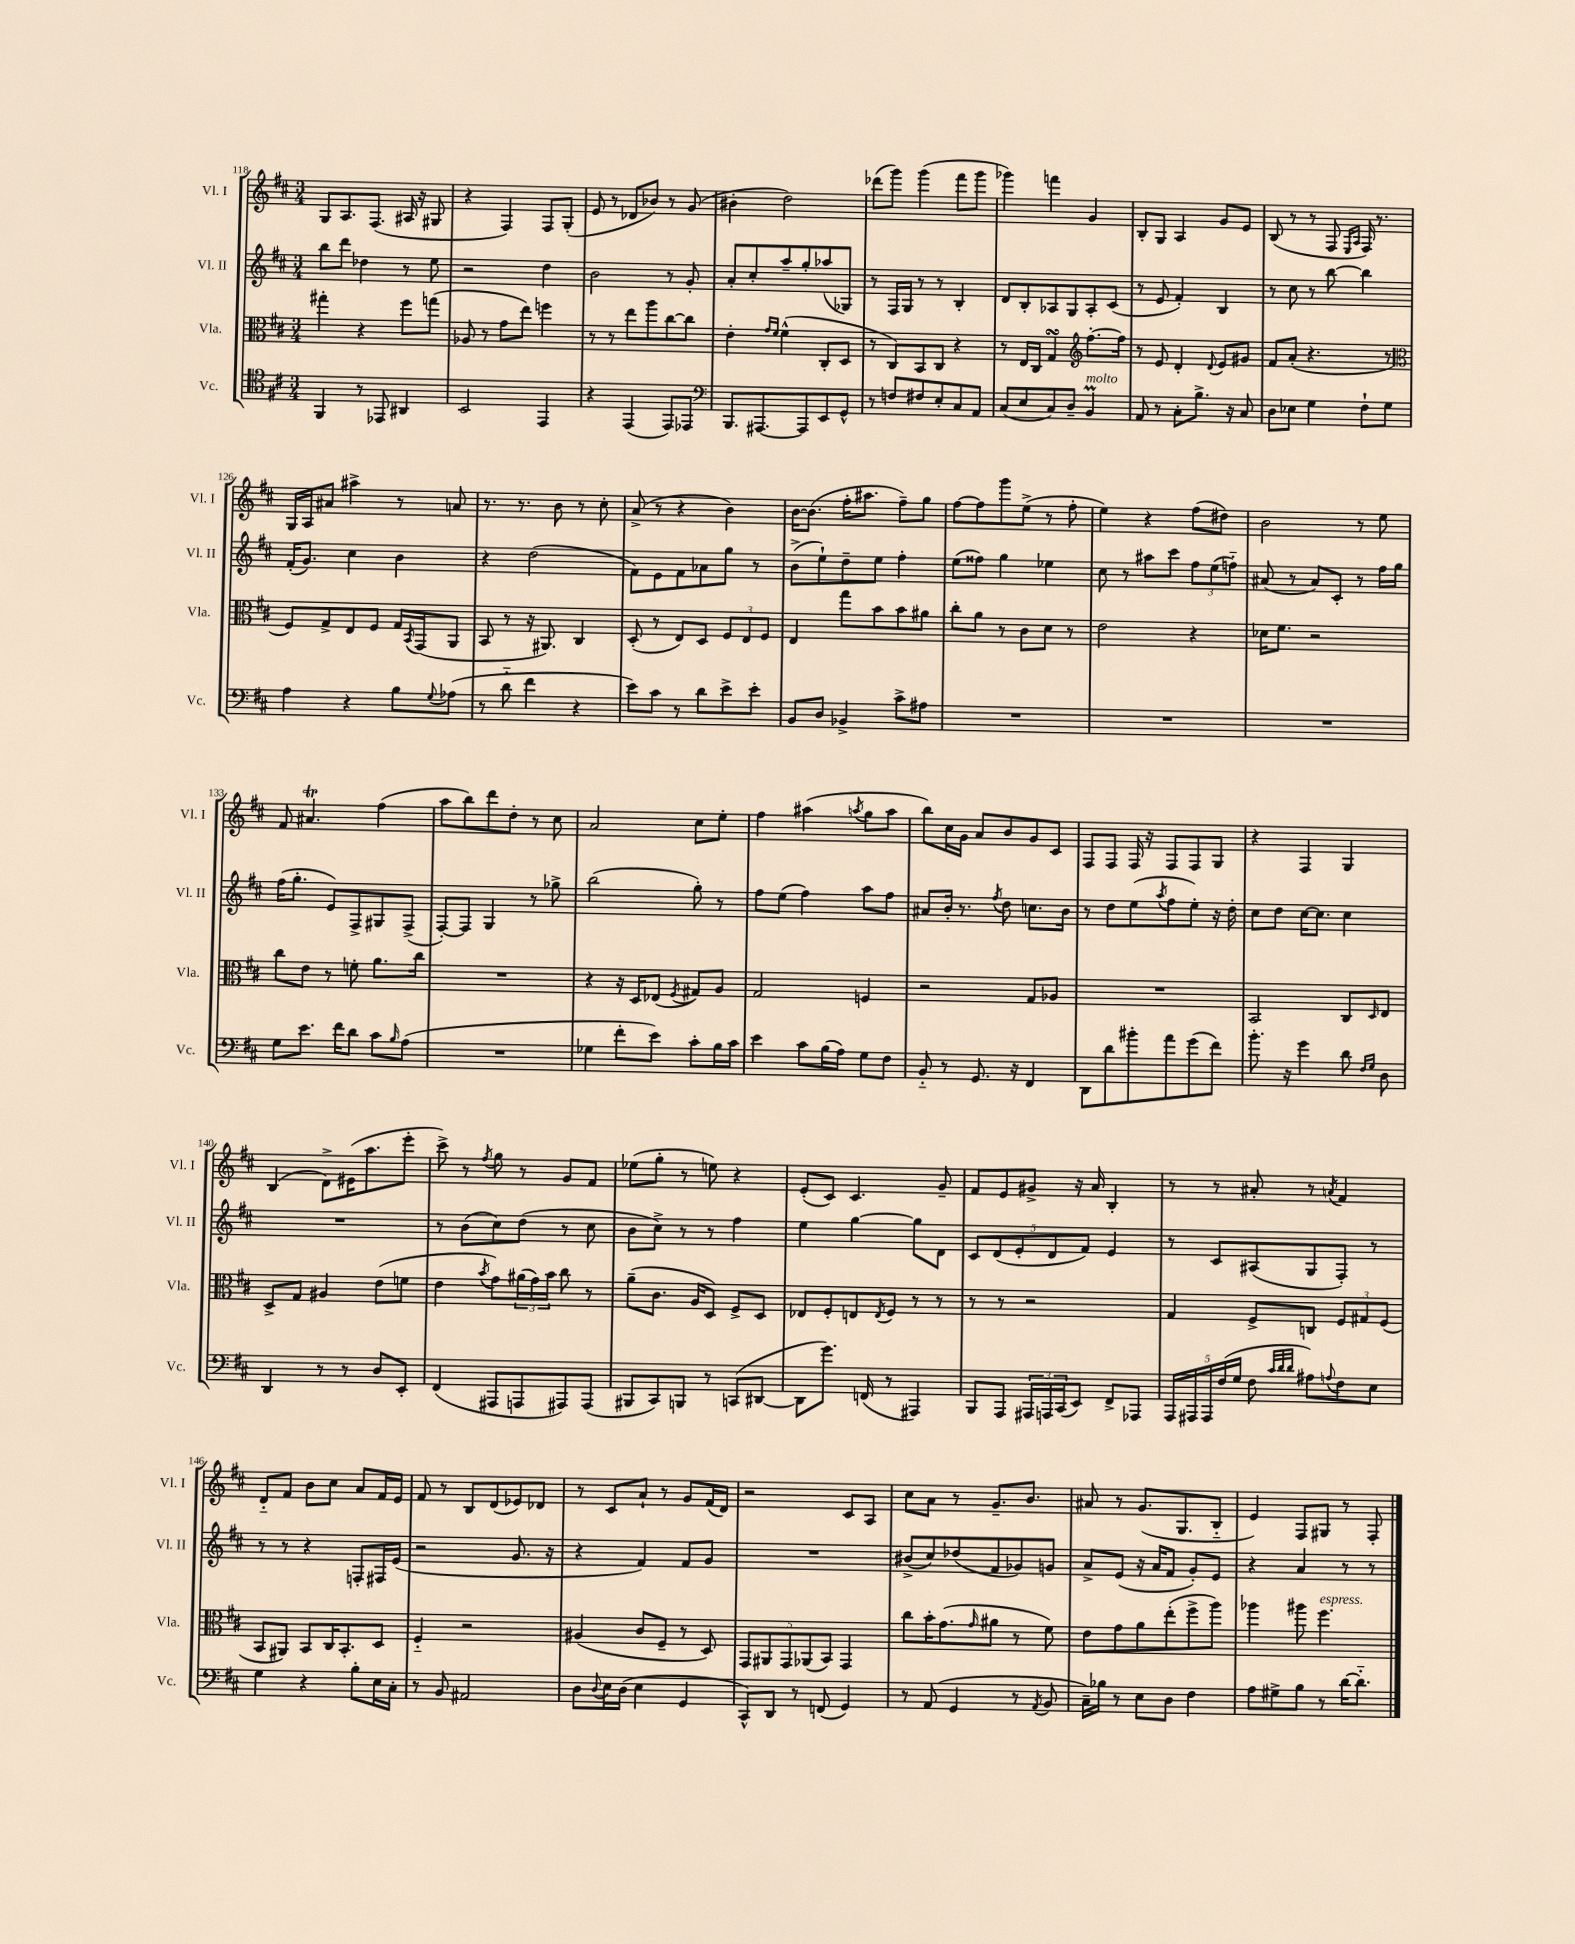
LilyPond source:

<<
\new StaffGroup <<
\new Staff = "s0" \with { instrumentName = "Vl. I" shortInstrumentName = "Vl. I" } {
    \clef treble \key d \major \numericTimeSignature \time 3/4
    g8 a8. fis8.( ais16 r16 gis8 |
    r4 fis4) fis8 g8-.( |
    e'8 r8 des'8 bes'8) r8 g'8( |
    bis'4-. d''2) |
    des'''8( g'''8) g'''4( fis'''8 g'''8 |
    ges'''4) f'''4 g'4 |
    b8-. g8 a4 g'8 e'8 |
    b8( r8 r8 fis8 \grace { e16 a16 } fis16) r8. |
    g16 a16 ais'8 ais''4-> r8 a'8 |
    r8. r8. b'8 r8 cis''8-. |
    a'8->( r8 r4 b'4) |
    b'16~ b'8.( fis''16-. ais''8. fis''8--) g''8 |
    fis''8~ fis''8 g'''8 e''8->( r8 fis''8-. |
    e''4) r4 fis''8( dis''8) |
    b'2 r8 e''8 |
    fis'8 ais'4.\trill fis''4( |
    a''8 b''8) d'''8 d''8-. r8 cis''8 |
    a'2 cis''8 e''8-. |
    fis''4 ais''4( \acciaccatura { a''8 } g''8 a''8 |
    b''8) cis''16 g'16 a'8 b'8 g'8 cis'8 |
    fis8 fis8 fis16 r16 fis8 fis8 g8 |
    r4 fis4 g4 |
    b4( d'8->) eis'16( a''8. e'''8-. |
    cis'''8->) r8 \acciaccatura { fis''8 } g''8 r8 g'8 fis'8 |
    ees''8( g''8-. r8 e''8) r4 |
    e'8-.( cis'8) cis'4. g'8-- |
    fis'8 e'8 gis'8-> r16 a'16 b4-. |
    r8 r8 ais'8-. r8 \acciaccatura { a'8 } fis'4 |
    d'8-_ fis'8 b'8 cis''8 a'8 fis'16 e'16 |
    fis'8 r8 b8 d'8( ees'8) des'8 |
    r8 cis'8 a'8-! r8 g'8 fis'16( d'16) |
    r2 cis'8 a8 |
    cis''8 a'8 r8 g'8.-- b'8. |
    ais'8 r8 g'8.( g8. b8-_ |
    e'4) fis8 gis8 r8 fis8-. \bar "|." |
}
\new Staff = "s1" \with { instrumentName = "Vl. II" shortInstrumentName = "Vl. II" } {
    \clef treble \key d \major \numericTimeSignature \time 3/4
    b''8 d'''8 des''4 r8 e''8 |
    r2 d''4 |
    b'2 r8 g'8-. |
    a'8-. cis''8-. a''8-- g''8-. aes''8( ges8) |
    r8 fis16 g16 r8 r8 b4-. |
    d'8 b8-. aes8 g8 aes8-. cis'8( |
    r8 e'8 fis'4-.) b4 |
    r8 cis''8 r8 b''8~ b''4 |
    fis'16-.( g'8.) cis''4 b'4 |
    r4 d''2( |
    fis'8) e'8 fis'8 aes'8 g''8 r8 |
    b'8->( e''8-!) d''8-- e''8 fis''4-. |
    e''8( fisis''8) g''4 ees''4 |
    cis''8 r8 ais''8 cis'''8 \tuplet 3/2 { fis''8 e''8( f''8-_) } |
    ais'8( r8 ais'8) cis'8-. r8 fis''16 g''16 |
    fis''16( g''8.-. e'8) fis8-> gis8 fis8->( |
    fis8~-.) fis8 g4 r8 ges''8-> |
    b''2( g''8-.) r8 |
    fis''8 e''8( fis''4) a''8 fis''8 |
    ais'8 b'16-. r8. \acciaccatura { fis''8 } d''8 c''8. b'16 |
    r8 d''8 e''8( \acciaccatura { a''8 } fis''8 e''8-.) r16 d''16-. |
    cis''8 d''8 cis''16~ cis''8. cis''4 |
    R2. |
    r8 b'8( cis''8) d''8( r8 cis''8 |
    b'8 cis''8->) r8 r8 fis''4 |
    e''4 g''4~ g''8 d'8 |
    \tuplet 5/4 { cis'8 d'8( e'8-. d'8 fis'8) } e'4 |
    r8 cis'8 ais8( g8 fis8-.) r8 |
    r8 r8 r4 f8-. fis16 e'16( |
    r2 g'8. r16 |
    r4 fis'4) fis'8 g'8 |
    R2. |
    bis'8->( cis''8) des''8( fis'8 ges'8) g'8 |
    a'8-> e'8( r16 a'16 fis'8 g'8-.) e'8 |
    r4 a'4 r8 r8 \bar "|." |
}
\new Staff = "s2" \with { instrumentName = "Vla." shortInstrumentName = "Vla." } {
    \clef alto \key d \major \numericTimeSignature \time 3/4
    gis''4-. r4 fis''8 g''8( |
    aes8 r8 g'8 e''8) f''4 |
    r8 r8 e''8 a''8 cis''8~ cis''8 |
    e'4-. \grace { g'16 fis'16 } fis'4-^( cis8-. d8 |
    r8 cis8) b,8 cis8 r4 |
    r8 e16 cis16 g4\turn \clef treble fis''8.~-. fis''16 |
    r8 e'8 d'4-. \appoggiatura { d'8 } e'8 gis'8 |
    fis'8 a'8-.( r4. r8 |
    \clef alto fis8) g8-> e8 fis8 g16 \acciaccatura { b,8 } g,16( a,8 |
    b,8 r8 r16 ais,8.) cis4 |
    d8-.( r8 e8) d8 \tuplet 3/2 { fis8 e8 fis8 } |
    e4 g''8 b'8 b'8 ais'8 |
    cis''8-. a'8 r8 cis'8 d'8 r8 |
    e'2 r4 |
    des'16 fis'8. r2 |
    cis''8 e'8 r8 f'8-. a'8. cis''16 |
    R2. |
    r4 r16 d16 ees8( \acciaccatura { fis8 } gis8) a8 |
    g2 f4 |
    r2 g8 aes8 |
    R2. |
    b,2 cis8 \grace { d16 } e8 |
    d8-> g8 ais4 e'8( f'8 |
    e'4 \acciaccatura { b'8 } g'8) \tuplet 3/2 { ais'16( g'16) b'16 } cis''8 r8 |
    a'8--( cis'8. a16 d8) fis8-> d8 |
    ees8 fis8-. e8 \acciaccatura { e8 } fis8 r8 r8 |
    r8 r8 r2 |
    g4 fis8-> c8 \tuplet 3/2 { fis8 gis8 fis8( } |
    b,8 ais,8) b,8 cis16 b,8.-. d8 |
    fis4-_ r2 |
    ais4( cis'8 fis8-- r8 d8) |
    \tuplet 5/4 { g,8 ais,8 g,8 aes,8( b,8) } g,4 |
    cis''8 b'16-. g'8.( \grace { g'16 } ais'8 r8 fis'8) |
    e'8 g'8 a'8 e''8-.( fis''8-> a''8) |
    aes''4 ais''8 fis''4.^\markup { \italic "espress." } \bar "|." |
}
\new Staff = "s3" \with { instrumentName = "Vc." shortInstrumentName = "Vc." } {
    \clef tenor \key d \major \numericTimeSignature \time 3/4
    fis,4 r8 ees,8 ais,4 |
    b,2 e,4 |
    r4 e,4( e,8) ees,8 |
    \clef bass b,,8. ais,,8.~ ais,,8 e,8 g,8-^ |
    r8 f8 fis8 e8-. cis8 a,8 |
    cis8( e8 cis8) d8-- b,4\prall^\markup { \italic "molto" } |
    a,8 r8 cis8-. b8.-> r16 cis8 |
    d8 ees8 g4 fis8-! g8 |
    a4 r4 b8 \appoggiatura { g8 } aes8( |
    r8 d'8-_ fis'4 r4 |
    e'8) cis'8 r8 d'8 e'8-> e'8-. |
    b,8 d8 bes,4-> cis'8-> ais8 |
    R2. |
    R2. |
    R2. |
    g8 e'8. fis'16 d'8 cis'8 \grace { b16 } a8( |
    R2. |
    ges4 fis'8-. e'8) cis'8-. b16 cis'16 |
    e'4 cis'8 b16( a16) g8 fis8 |
    b,8-_ r8 g,8. r16 fis,4 |
    d,8 d'8 bis'8-. a'8 g'8( fis'8) |
    b'8.-. r16 g'4 d'8 \grace { fis16 g16 } d8 |
    d,4 r8 r8 d8 e,8-. |
    fis,4( ais,,8 a,,8 ais,,8) ais,,8( |
    bis,,8 cis,8) b,,8 r8 c,8( dis,8~ |
    dis,8 g'8.) f,16( r8 ais,,4) |
    b,,8 a,,8 \tuplet 3/2 { ais,,16 a,,16 cis,16( } e,8) fis,8-> aes,,8 |
    \tuplet 5/4 { a,,16 ais,,16 ais,,16 fis16( g16 } fis8 \grace { cis'32 d'32 d'32 } ais8) \appoggiatura { a8 } fis8 e8 |
    g4 r4 b8-. e16 cis16-. |
    r8 b,8 ais,2 |
    d8 \appoggiatura { d8 } e16 d16( e4 g,4 |
    cis,8-^) d,8 r8 f,8( g,4) |
    r8 a,8( g,4 r8 \acciaccatura { a,8 } b,8 |
    cis16--) bes16 r8 e8 d8 fis4 |
    a8 gis8-> b8 r8 d'16~ d'8.-_ \bar "|." |
}
>>
>>
\layout { \context { \Score currentBarNumber = #118 } }
